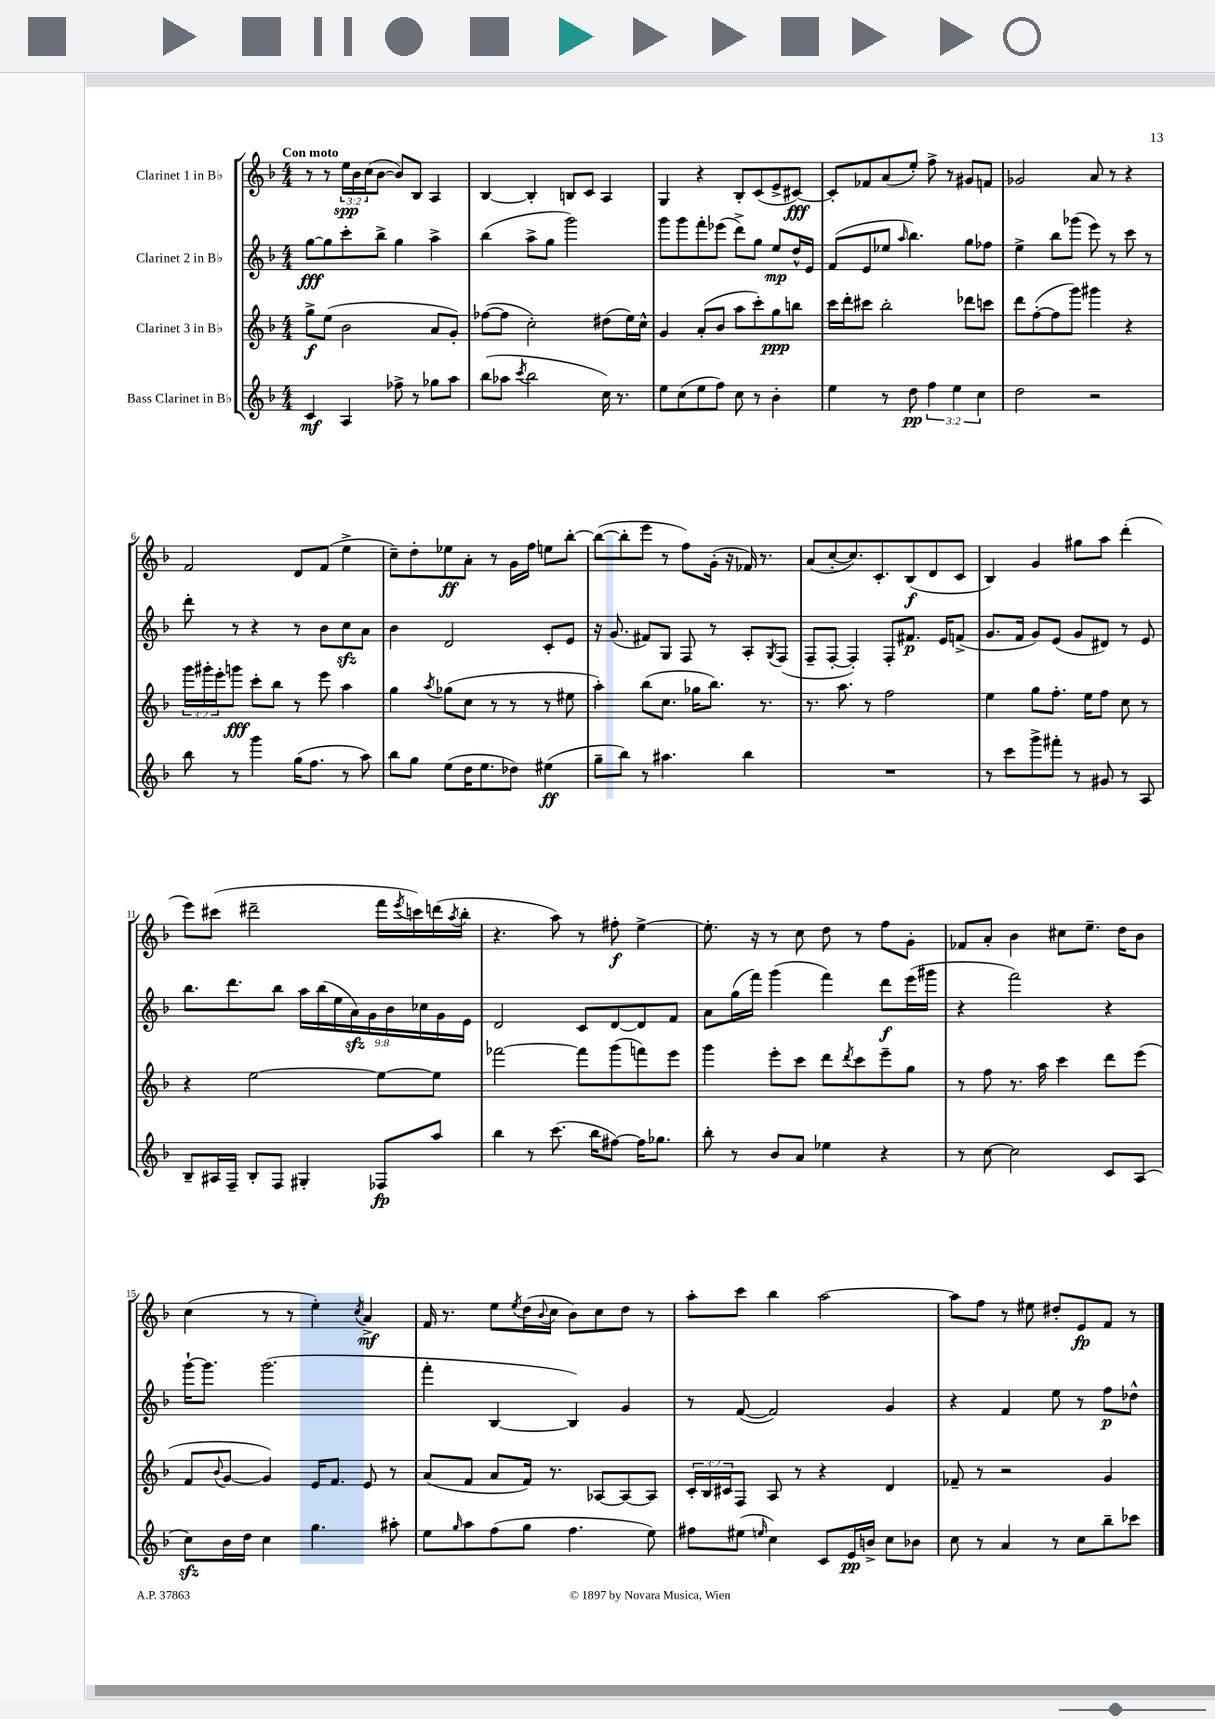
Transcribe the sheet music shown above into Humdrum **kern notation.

**kern	**dynam	**kern	**dynam	**kern	**dynam	**kern	**dynam
*part4	*part4	*part3	*part3	*part2	*part2	*part1	*part1
*staff4	*staff4	*staff3	*staff3	*staff2	*staff2	*staff1	*staff1
*I"Bass Clarinet in B♭	*	*I"Clarinet 3 in B♭	*	*I"Clarinet 2 in B♭	*	*I"Clarinet 1 in B♭	*
*clefG2	*	*clefG2	*	*clefG2	*	*clefG2	*
*k[b-]	*	*k[b-]	*	*k[b-]	*	*k[b-]	*
*M4/4	*	*M4/4	*	*M4/4	*	*M4/4	*
=1	=1	=1	=1	=1	=1	=1	=1
!	!	!	!	!	!	!LO:TX:a:B:t=Con moto	!
4c/	mf	8gg^\L	f	[8gg\L	fff	8r	.
.	.	(8ee\J	.	8gg\]	.	8r	.
4A/	.	2b-\	.	8ccc'\	.	24ee\LL	spp
.	.	.	.	.	.	24b-\	.
.	.	.	.	.	.	(24cc\J	.
.	.	.	.	8bb-^\J	.	[8b-\J	.
8ff-X^\	.	.	.	4gg\	.	8b-/L])	.
8r	.	.	.	.	.	8B-/J	.
8gg-X\L	.	8a/L	.	4aa^\	.	4A/	.
8aa\J	.	8g'/J)	.	.	.	.	.
=2	=2	=2	=2	=2	=2	=2	=2
(8bb-\L	.	([8ff-X\L	.	(4bb-\	.	[4B-/	.
8aa-X\J	.	8ff-\J]	.	.	.	.	.
8qccc/	.	.	.	.	.	.	.
2bb-\	.	2cc'\)	.	8aa^\L	.	4B-'/]	.
.	.	.	.	8gg\J	.	.	.
.	.	.	.	2ggg\)	.	8Bn/L	.
.	.	.	.	.	.	8c/J	.
16cc\)	.	(8dd#X\L	.	.	.	4A/	.
8.r	.	.	.	.	.	.	.
.	.	16ee\L)	.	.	.	.	.
.	.	16cc^^\JJ	.	.	.	.	.
=3	=3	=3	=3	=3	=3	=3	=3
8ee\L	.	4g/	.	8ggg\L	.	4G/	.
(8cc\	.	.	.	8ggg\	.	.	.
8ee\	.	(8a'/L	.	8fff'\	.	4r	.
8ff\J)	.	8b-/J	.	(8eee-X\J	.	.	.
8cc\	.	8aa\L	.	8ddd^\L)	.	8B-'/L	.
8r	.	8ccc'\)	.	8gg\J	.	(8c/	.
4b-'\	.	8gg\	ppp	8ee/L	mp	8e^/	.
.	.	8bbn\J	.	16dd^^/L	.	[8c#X/J)	fff
.	.	.	.	16e/JJ	.	.	.
=4	=4	=4	=4	=4	=4	=4	=4
4ee\	.	16ccc\LL	.	(8f/L	.	8c#'/L]	.
.	.	16ddd'\J	.	.	.	.	.
.	.	8ccc#X\J	.	8e/	.	8f-X/	.
8r	.	2bb-'\	.	8ee-X/J	.	(8a/	.
.	.	.	.	16qqaa/	.	.	.
8dd\	pp	.	.	4.bb-\)	.	8ee'/J)	.
6ff\	.	.	.	.	.	8ff^\	.
.	.	.	.	.	.	8r	.
6ee\	.	.	.	.	.	.	.
.	.	8ddd-X\L	.	8gg\L	.	8g#X/L	.
6cc\	.	.	.	.	.	.	.
.	.	8cccn\J	.	8ff-X\J	.	8fn/J	.
=5	=5	=5	=5	=5	=5	=5	=5
2dd\	.	8ddd\L	.	4ee^\	.	2g-X/	.
.	.	([8ff'\	.	.	.	.	.
.	.	8ff\]	.	8bb-\L	.	.	.
.	.	8ggg\J)	.	(8ggg-X\J	.	.	.
2r	.	4ggg#X\	.	8eee\)	.	8a/	.
.	.	.	.	8r	.	8r	.
.	.	4r	.	8ccc\	.	4r	.
.	.	.	.	8r	.	.	.
!!LO:LB:g=z
=6	=6	=6	=6	=6	=6	=6	=6
8bb-\	.	24ggg\LL	.	8ddd'\	.	2f/	.
.	.	24ggg#X'\	.	.	.	.	.
.	.	24eee'\J	.	.	.	.	.
8r	.	8gggn\J	fff	8r	.	.	.
4ggg\	.	8ccc'\L	.	4r	.	.	.
.	.	8bb-\J	.	.	.	.	.
(16gg\KL	.	8r	.	8r	.	8d/L	.
8.ff\J	.	.	.	.	.	.	.
.	.	8eee\	.	8b-\L	.	(8f/J	.
8r	.	4aa\	.	8cczz\	.	4ee^\	.
8aa\)	.	.	.	8a\J	.	.	.
=7	=7	=7	=7	=7	=7	=7	=7
8bb-\L	.	4gg\	.	4b-\	.	8cc~\L)	.
8gg\J	.	.	.	.	.	8dd'\	.
.	.	8qaa/	.	.	.	.	.
(8ee\L	.	(8gg-X\L	.	2d/	.	8ee-X\	ff
16dd\K	.	8cc\J	.	.	.	8a'\J	.
8.ee\	.	.	.	.	.	.	.
.	.	8r	.	.	.	8r	.
8dd-X\J)	.	8r	.	.	.	16g\LL	.
.	.	.	.	.	.	16ff\JJ	.
(4ee#X\	ff	8r	.	8c'/L	.	8een\L	.
.	.	8ee#X\	.	8e/J	.	[8bb-'\J	.
=8	=8	=8	=8	=8	=8	=8	=8
8gg~\L	.	4aa'\)	.	16r	.	(8bb-\L_	.
.	.	.	.	(8.g/	.	.	.
8bb-\J)	.	.	.	.	.	8bb-'\]	.
8r	.	(8bb-\L	.	8f#X/L)	.	8eee\J	.
4.aa#X\	.	8.cc\J	.	8G/J	.	8r	.
.	.	.	.	8F/	.	8ff\L)	.
.	.	16gg-X\KL	.	.	.	.	.
.	.	8.bb-\J)	.	8r	.	(16g'\Jk	.
.	.	.	.	.	.	16r	.
4bb-\	.	.	.	8A'/L	.	16f-X/)	.
.	.	8.r	.	.	.	8.r	.
.	.	.	.	8qG/	.	.	.
.	.	.	.	(8F/J	.	.	.
=9	=9	=9	=9	=9	=9	=9	=9
1r	.	8.r	.	8F~/L	.	(8a/L	.
.	.	.	.	[8F'/J	.	[8cc'/	.
.	.	8.aa\	.	.	.	.	.
.	.	.	.	4F'/])	.	8.cc/])	.
.	.	8r	.	.	.	.	.
.	.	.	.	.	.	8.c'/	.
.	.	2ff\	.	8F'/L	.	.	.
.	.	.	.	8.f#X/J	p	(8B-/	f
.	.	.	.	.	.	8d/	.
.	.	.	.	16e/KL	.	.	.
.	.	.	.	(8fn^/J	.	8c/J	.
=10	=10	=10	=10	=10	=10	=10	=10
8r	.	4ee\	.	8.g/L	.	4B-/)	.
8ccc\L	.	.	.	.	.	.	.
.	.	.	.	16f/Jk	.	.	.
8ggg^\	.	8gg\L	.	8g/L)	.	4g/	.
8fff#X'\J	.	8.ff'\J	.	(8e/J	.	.	.
8r	.	.	.	8g/L	.	8gg#X\L	.
.	.	16ee\KL	.	.	.	.	.
8g#X/	.	8ff\J	.	8d#X/J)	.	8aa\J	.
8r	.	8cc\	.	8r	.	(4ddd'\	.
8A/	.	8r	.	8e/	.	.	.
!!LO:LB:g=z
=11	=11	=11	=11	=11	=11	=11	=11
8B-~/L	.	4r	.	8.bb-\L	.	8eee\L)	.
16A#X/L	.	.	.	.	.	(8ccc#X\J	.
16F~/JJ	.	.	.	8.ddd\	.	.	.
8B-'/L	.	[2ee\	.	.	.	2ddd#X~\	.
8F/J	.	.	.	8bb-\J	.	.	.
4G#X'/	.	.	.	18aa\LL	.	.	.
.	.	.	.	(18bb-\	.	.	.
.	.	.	.	18ee\	.	.	.
.	.	.	.	18azz\)	.	.	.
.	.	.	.	18g\	.	.	.
8F-X/L	fp	8ee\L_	.	.	.	16fff\LL	.
.	.	.	.	18b-\	.	.	.
.	.	.	.	.	.	8qeee/	.
.	.	.	.	.	.	16cccn\)	.
.	.	.	.	18cc-X\	.	.	.
8aa/J	.	8ee\J]	.	.	.	(16dddn\	.
.	.	.	.	18g\	.	.	.
.	.	.	.	.	.	8qaa/	.
.	.	.	.	.	.	16bb-'\JJ	.
.	.	.	.	18e\JJ	.	.	.
=12	=12	=12	=12	=12	=12	=12	=12
4bb-\	.	[2fff-X\	.	2d/	.	4.r	.
8r	.	.	.	.	.	.	.
(8.ccc\	.	.	.	.	.	8aa\)	.
.	.	8fff-\L]	.	8c/L	.	8r	.
16bb-\KL	.	.	.	.	.	.	.
[8ff#X\J)	.	(8ggg\	.	[8d/	.	8ff#X'\	f
16ff#\KL]	.	8fffn\)	.	8d/]	.	[4ee^\	.
8.gg-X\J	.	.	.	.	.	.	.
.	.	8eee\J	.	8f/J	.	.	.
=13	=13	=13	=13	=13	=13	=13	=13
8bb-'\	.	4ggg\	.	8a\L	.	8.ee'\]	.
8r	.	.	.	(16gg\L	.	.	.
.	.	.	.	16fff\JJ)	.	16r	.
8b-/L	.	8eee'\L	.	(4ggg\	.	8r	.
8a/J	.	8ccc\J	.	.	.	8cc\	.
4ee-X\	.	8ddd\L	.	4fff\)	.	8dd\	.
.	.	8qddd/	.	.	.	.	.
.	.	8ccc\	.	.	.	8r	.
4r	.	8eee~\	.	8ddd\L	f	8ff\L	.
.	.	8gg\J	.	(16eee\L	.	8g'\J	.
.	.	.	.	16ggg#X\JJ	.	.	.
=14	=14	=14	=14	=14	=14	=14	=14
8r	.	8r	.	4r	.	8f-X/L	.
[8cc\	.	8ff\	.	.	.	8a'/J	.
2cc\]	.	8.r	.	2fff\)	.	4b-\	.
.	.	16aa\	.	.	.	.	.
.	.	4ccc\	.	.	.	8cc#X\L	.
.	.	.	.	.	.	8.ee~\J	.
8c/L	.	8ddd\L	.	4r	.	.	.
.	.	.	.	.	.	16dd\KL	.
(8A/J	.	(8eee\J	.	.	.	8b-\J	.
!!LO:LB:g=z
=15	=15	=15	=15	=15	=15	=15	=15
8cczz\L)	.	8f/L	.	[16ggg`\KL	.	(4cc\	.
.	.	.	.	8.ggg\J]	.	.	.
.	.	8qqb-/	.	.	.	.	.
16b-\L	.	[8g/J	.	.	.	.	.
16dd\JJ	.	.	.	.	.	.	.
4cc\	.	4g/])	.	(2.ggg\	.	8r	.
.	.	.	.	.	.	8r	.
4.gg\	.	16e/KL	.	.	.	4ee'\)	.
.	.	8.f/J	.	.	.	.	.
.	.	.	.	.	.	8qcc/	.
.	.	8e/	.	.	.	4a^/	mf
8aa#X'\	.	8r	.	.	.	.	.
=16	=16	=16	=16	=16	=16	=16	=16
8ee\L	.	(8a/L	.	4fff'\	.	16f/	.
.	.	.	.	.	.	8.r	.
16qqgg/	.	.	.	.	.	.	.
8aa\	.	8f/J	.	.	.	.	.
(8ff\	.	8a/L	.	[4B-/	.	8ee\L	.
.	.	.	.	.	.	8qee/	.
8gg\J	.	16f/Jk)	.	.	.	(16dd\L	.
.	.	.	.	.	.	8qqb-/	.
.	.	8.r	.	.	.	16cc\JJ	.
4.ff\	.	.	.	4B-/])	.	8b-\L)	.
.	.	[8A-X/L	.	.	.	8cc\	.
.	.	8A-/_	.	4g/	.	8dd\J	.
8ee\)	.	8A-/J]	.	.	.	8r	.
=17	=17	=17	=17	=17	=17	=17	=17
8ff#X\L	.	24c'/LL	.	8r	.	8aa'\L	.
.	.	24B-/	.	.	.	.	.
.	.	24c#X/J	.	.	.	.	.
(8ee#X\J	.	8F/J	.	([8f/	.	8ccc\J	.
16qqeen/	.	.	.	.	.	.	.
4cc\)	.	8A/	.	2f/])	.	4bb-\	.
.	.	8r	.	.	.	.	.
8c/L	.	4r	.	.	.	[2aa\	.
16e/L	pp	.	.	.	.	.	.
16bn^/JJ	.	.	.	.	.	.	.
8cc\L	.	4d/	.	4g/	.	.	.
8b-X\J	.	.	.	.	.	.	.
=18	=18	=18	=18	=18	=18	=18	=18
8cc\	.	8f-X~/	.	4r	.	8aa\L]	.
8r	.	8r	.	.	.	8ff\J	.
4a/	.	2r	.	4f/	.	8r	.
.	.	.	.	.	.	8ee#X\	.
8r	.	.	.	8ee\	.	8dd#X'/L	.
8cc\L	.	.	.	8r	.	8e/	fp
8bb-~\	.	4g/	.	8ff\L	p	8f/J	.
8ccc-X\J	.	.	.	8dd-X^^\J	.	8r	.
==	==	==	==	==	==	==	==
*-	*-	*-	*-	*-	*-	*-	*-
